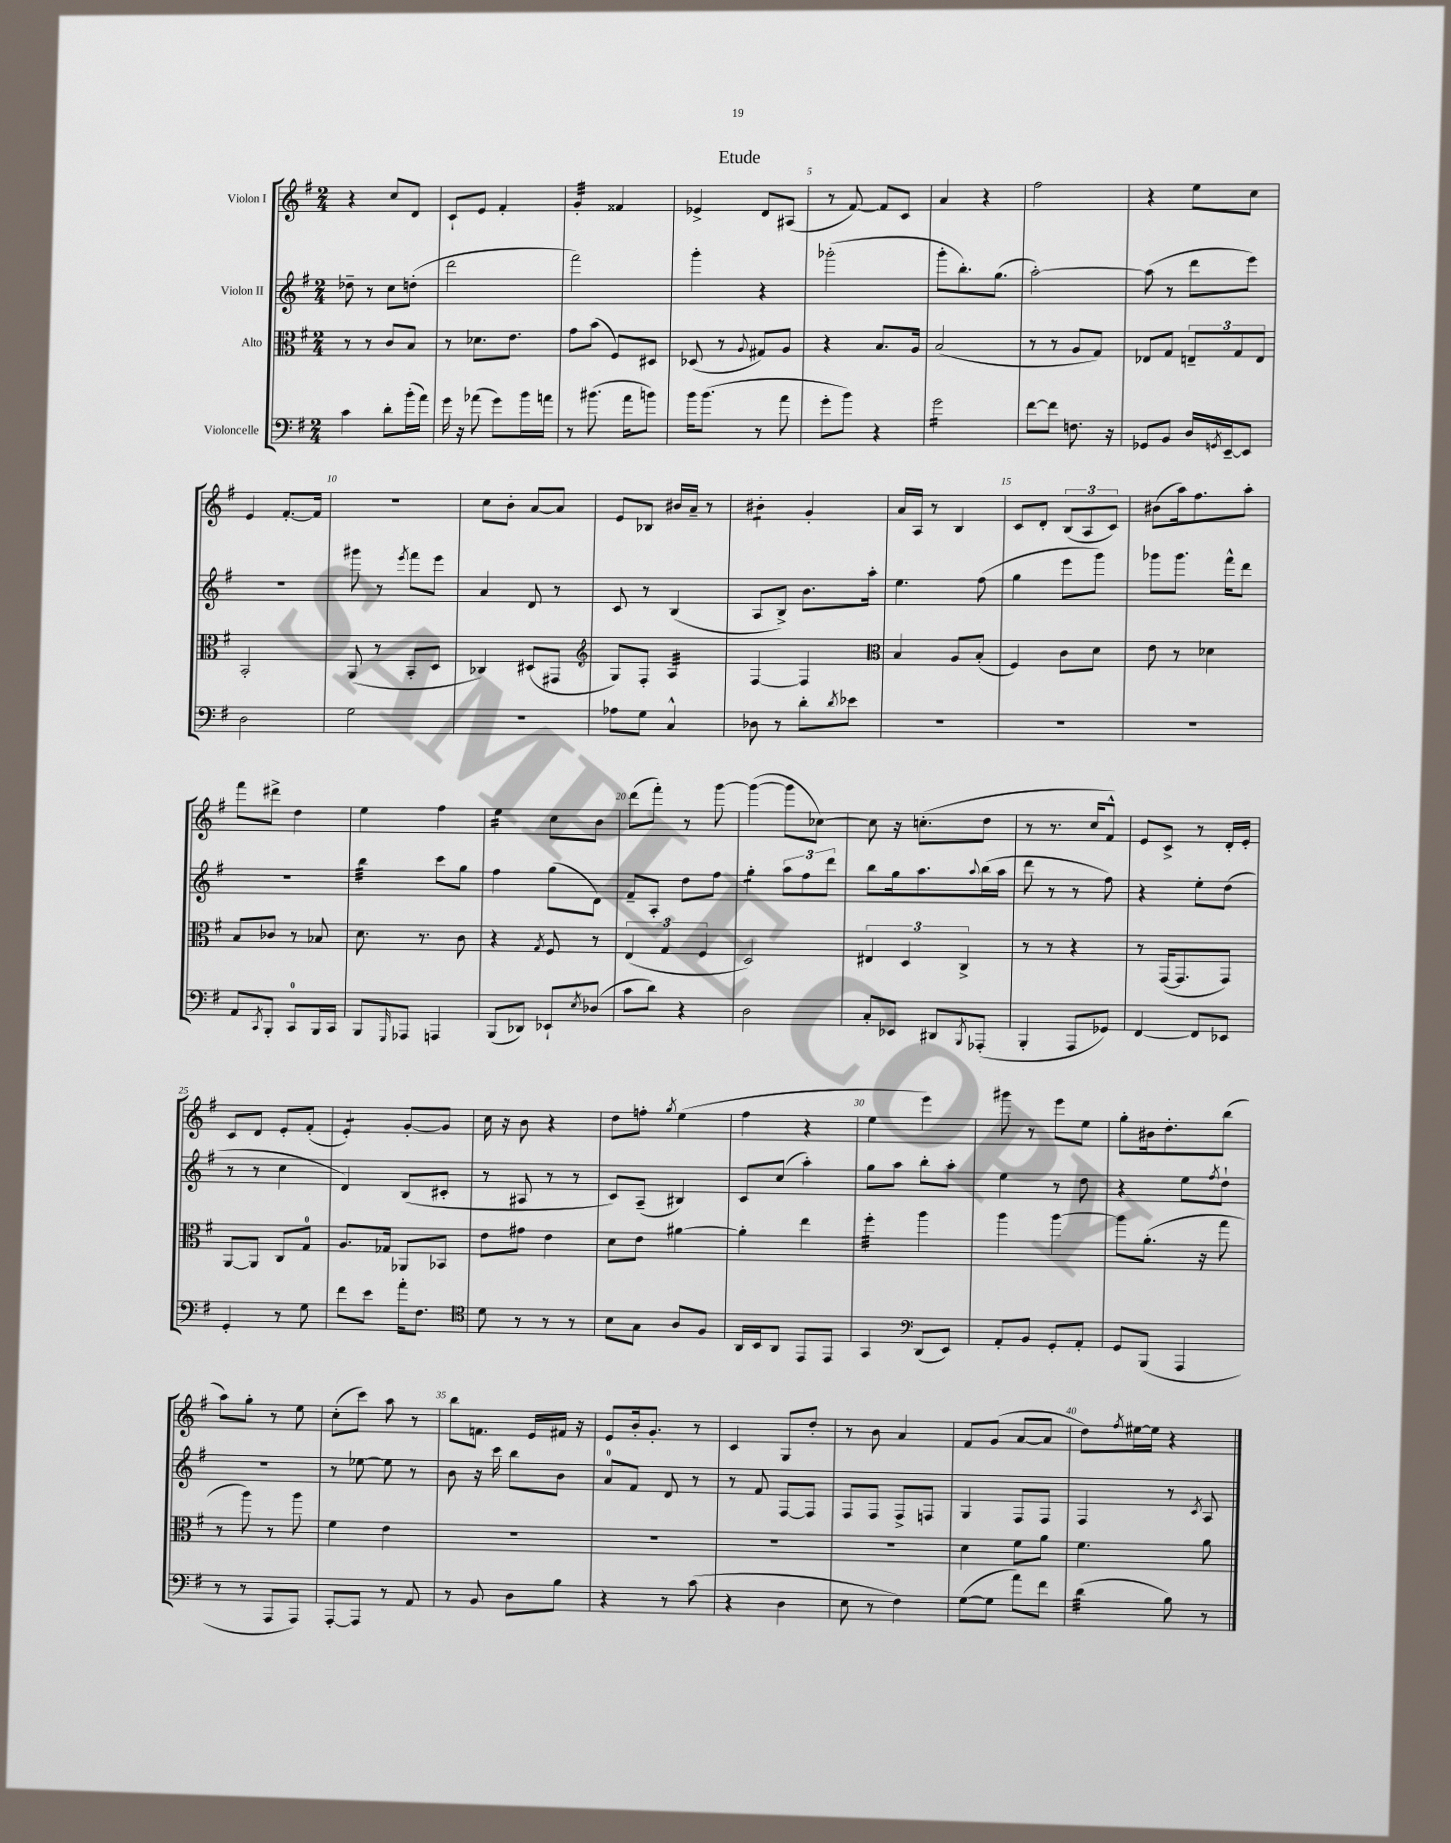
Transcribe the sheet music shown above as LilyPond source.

\header { title = "Etude" }
<<
\new StaffGroup <<
\new Staff = "s0" \with { instrumentName = "Violon I" } {
    \clef treble \key g \major \numericTimeSignature \time 2/4
    r4 c''8 d'8 |
    c'8-! e'8 fis'4-. |
    g'4:32-. fisis'4 |
    ees'4-> d'8 ais8( |
    r8 fis'8~) fis'8 c'8 |
    a'4 r4 |
    fis''2 |
    r4 e''8 c''8 |
    e'4 fis'8.~-. fis'16 |
    r2 |
    c''8 b'8-. a'8~ a'8 |
    e'8 bes8 bis'16 a'16-- r8 |
    bis'4:8-. g'4-. |
    a'16 a16 r8 b4 |
    c'8 d'8-. \tuplet 3/2 { b8( a8 c'8) } |
    bis'8( a''16) fis''8. a''8-. |
    fis'''8 dis'''8-> d''4 |
    e''4 fis''4 |
    e''4:16 c''8 b'8 |
    d'''8( fis'''8-.) r8 g'''8~ |
    g'''4~( g'''8 ces''8~) |
    ces''8 r16 c''8.-.( d''8 |
    r8 r8. c''16 fis'8-^) |
    e'8 c'8-> r8 d'16-. e'16-. |
    c'8 d'8 e'8-. fis'8-.( |
    e'4:8-.) g'8~-. g'8 |
    c''16 r16 b'8 r4 |
    d''8 f''8-. \acciaccatura { g''8 } e''4( |
    fis''4 r4 |
    e''4 e'''4) |
    gis'''8 r8 e'''8 e''8 |
    g''8-. bis'16 d''8.-. b''8( |
    a''8) g''8-. r8 e''8 |
    c''8-.( c'''8) a''8 r8 |
    b''8 f'8. e'16 fis'16 r16 |
    e'8 b'16-. g'8.-. r8 |
    c'4 g8 d''8-. |
    r8 b'8 a'4 |
    fis'8 g'8( a'8~ a'8 |
    d''8) \acciaccatura { fis''8 } eis''16~ eis''16 r4 \bar "|." |
}
\new Staff = "s1" \with { instrumentName = "Violon II" } {
    \clef treble \key g \major \numericTimeSignature \time 2/4
    des''8-- r8 c''8 d''8-.( |
    d'''2 |
    fis'''2) |
    g'''4-. r4 |
    ges'''2-.( |
    g'''8-. b''8.-.) g''8.( |
    a''2~-.) |
    a''8( r8 d'''8 e'''8) |
    r2 |
    gis'''8 r8 \acciaccatura { e'''8 } fis'''8 e'''8 |
    a'4 d'8 r8 |
    c'8 r8 b4( |
    a8 b8->) b'8. a''16-. |
    e''4. fis''8( |
    g''4 e'''8 g'''8) |
    ges'''8 ges'''8. fis'''16-^ d'''8 |
    R2 |
    b''4:32 c'''8 g''8 |
    fis''4 g''8( d'8) |
    fis'8-- a8-. d''8 fis''8 |
    g''4:8-. \tuplet 3/2 { a''8 fis''8 d'''8 } |
    b''8 g''16 a''8. \appoggiatura { a''8 } b''16( a''16 |
    d'''8 r8 r8 fis''8) |
    r4 e''8-. d''8( |
    r8 r8 c''4 |
    d'4) b8( cis'8-. |
    r8 ais8 r8 r8 |
    c'8) a8--( bis4) |
    c'8 c''8( a''4-.) |
    g''8 a''8 b''8-. a''8-. |
    e''4 r8 d''8 |
    r4 e''8 \acciaccatura { fis''8 } d''8-! |
    R2 |
    r8 ees''8~ ees''8 r8 |
    b'8 r16 c'''16 b''8 b'8 |
    a'8-0 fis'8 d'8 r8 |
    r8 fis'8 fis8~ fis8 |
    fis8 fis8 fis8-> f8 |
    g4 fis8 fis8 |
    fis4 r8 \acciaccatura { c'8 } a8 \bar "|." |
}
\new Staff = "s2" \with { instrumentName = "Alto" } {
    \clef alto \key g \major \numericTimeSignature \time 2/4
    r8 r8 c'8 b8 |
    r8 des'8. e'8. |
    g'8 b'8( fis8) dis8 |
    des8( r8 \appoggiatura { a8 } gis8) a8 |
    r4 b8. a16 |
    b2( |
    r8 r8 a8 g8) |
    ees8 g8 \tuplet 3/2 { e8-- g8 e8 } |
    b,2-. |
    a,8( r8 b,8-. d8 |
    ces4) dis8( gis,8 |
    \clef treble g8) fis8-. a4:32 |
    fis4~ fis4 |
    \clef alto b4 a8 b8-.( |
    fis4) c'8 d'8 |
    e'8 r8 des'4 |
    b8 ces'8 r8 bes8 |
    d'8. r8. c'8 |
    r4 \acciaccatura { g8 } fis8 r8 |
    \tuplet 3/2 { e4( g4 fis4 } |
    d2) |
    \tuplet 3/2 { eis4 d4 c4-> } |
    r8 r8 r4 |
    r8 g,16~( g,8. g,8) |
    a,8~ a,8 c8 g8-0 |
    a8. ges16 aes,8 bes,8 |
    e'8 gis'8 e'4 |
    d'8 e'8 ais'4~ |
    ais'4-. e''4 |
    fis''4:32-. a''4 |
    a''4 a''4~ |
    a''8 a'8.-.( r16 g''8 |
    r8 a''8) r8 a''8 |
    fis'4 e'4 |
    R2 |
    R2 |
    R2 |
    R2 |
    d'4 fis'8 a'8 |
    fis'4. a'8 \bar "|." |
}
\new Staff = "s3" \with { instrumentName = "Violoncelle" } {
    \clef bass \key g \major \numericTimeSignature \time 2/4
    c'4 d'8-. b'16-.( a'16) |
    g'16 r16 aes'8( g'8) b'16 a'16 |
    r8 bis'8.( a'16 b'8) |
    b'16 b'8.( r8 a'8 |
    g'8-. b'8) r4 |
    g'2:16 |
    fis'8~ fis'8 f8. r16 |
    ges,8 b,8 d16 \acciaccatura { g,8 } e,16~-- e,8 |
    d2 |
    g2 |
    R2 |
    aes8 g8 c4-^ |
    des8 r8 d'8-. \acciaccatura { d'8 } ees'8 |
    R2 |
    R2 |
    R2 |
    a,8 \acciaccatura { c,8 } b,,8-. c,8-0 b,,16 c,16 |
    b,,8 \grace { g,,16 } aes,,8 a,,4 |
    b,,8( des,8) ees,8-! \acciaccatura { e8 } des8( |
    c'8 d'8) r4 |
    d2 |
    c8-. ees,8 dis,8 \acciaccatura { b,,8 } aes,,8-.( |
    b,,4-. a,,8 ges,8) |
    fis,4~ fis,8 ees,8 |
    g,4-. r8 g8 |
    fis'8 e'8 a'16-. fis8. |
    \clef tenor d'8 r8 r8 r8 |
    b8 g8 a8 fis8 |
    a,16 b,16 a,8 e,8 e,8 |
    g,4 \clef bass d,8( e,8) |
    a,8-. b,8 g,8-. a,8-. |
    g,8 b,,8( a,,4 |
    r8 r8 a,,8 a,,8) |
    a,,8~-. a,,8 r8 a,8 |
    r8 b,8 d8 b8 |
    r4 r8 c'8( |
    r4 d4 |
    e8 r8 fis4) |
    g8~( g8 a'8) fis'8 |
    d'4:32( b8) r8 \bar "|." |
}
>>
>>
\layout { \context { \Score \override BarNumber.break-visibility = ##(#f #t #t) barNumberVisibility = #(every-nth-bar-number-visible 5) } }
